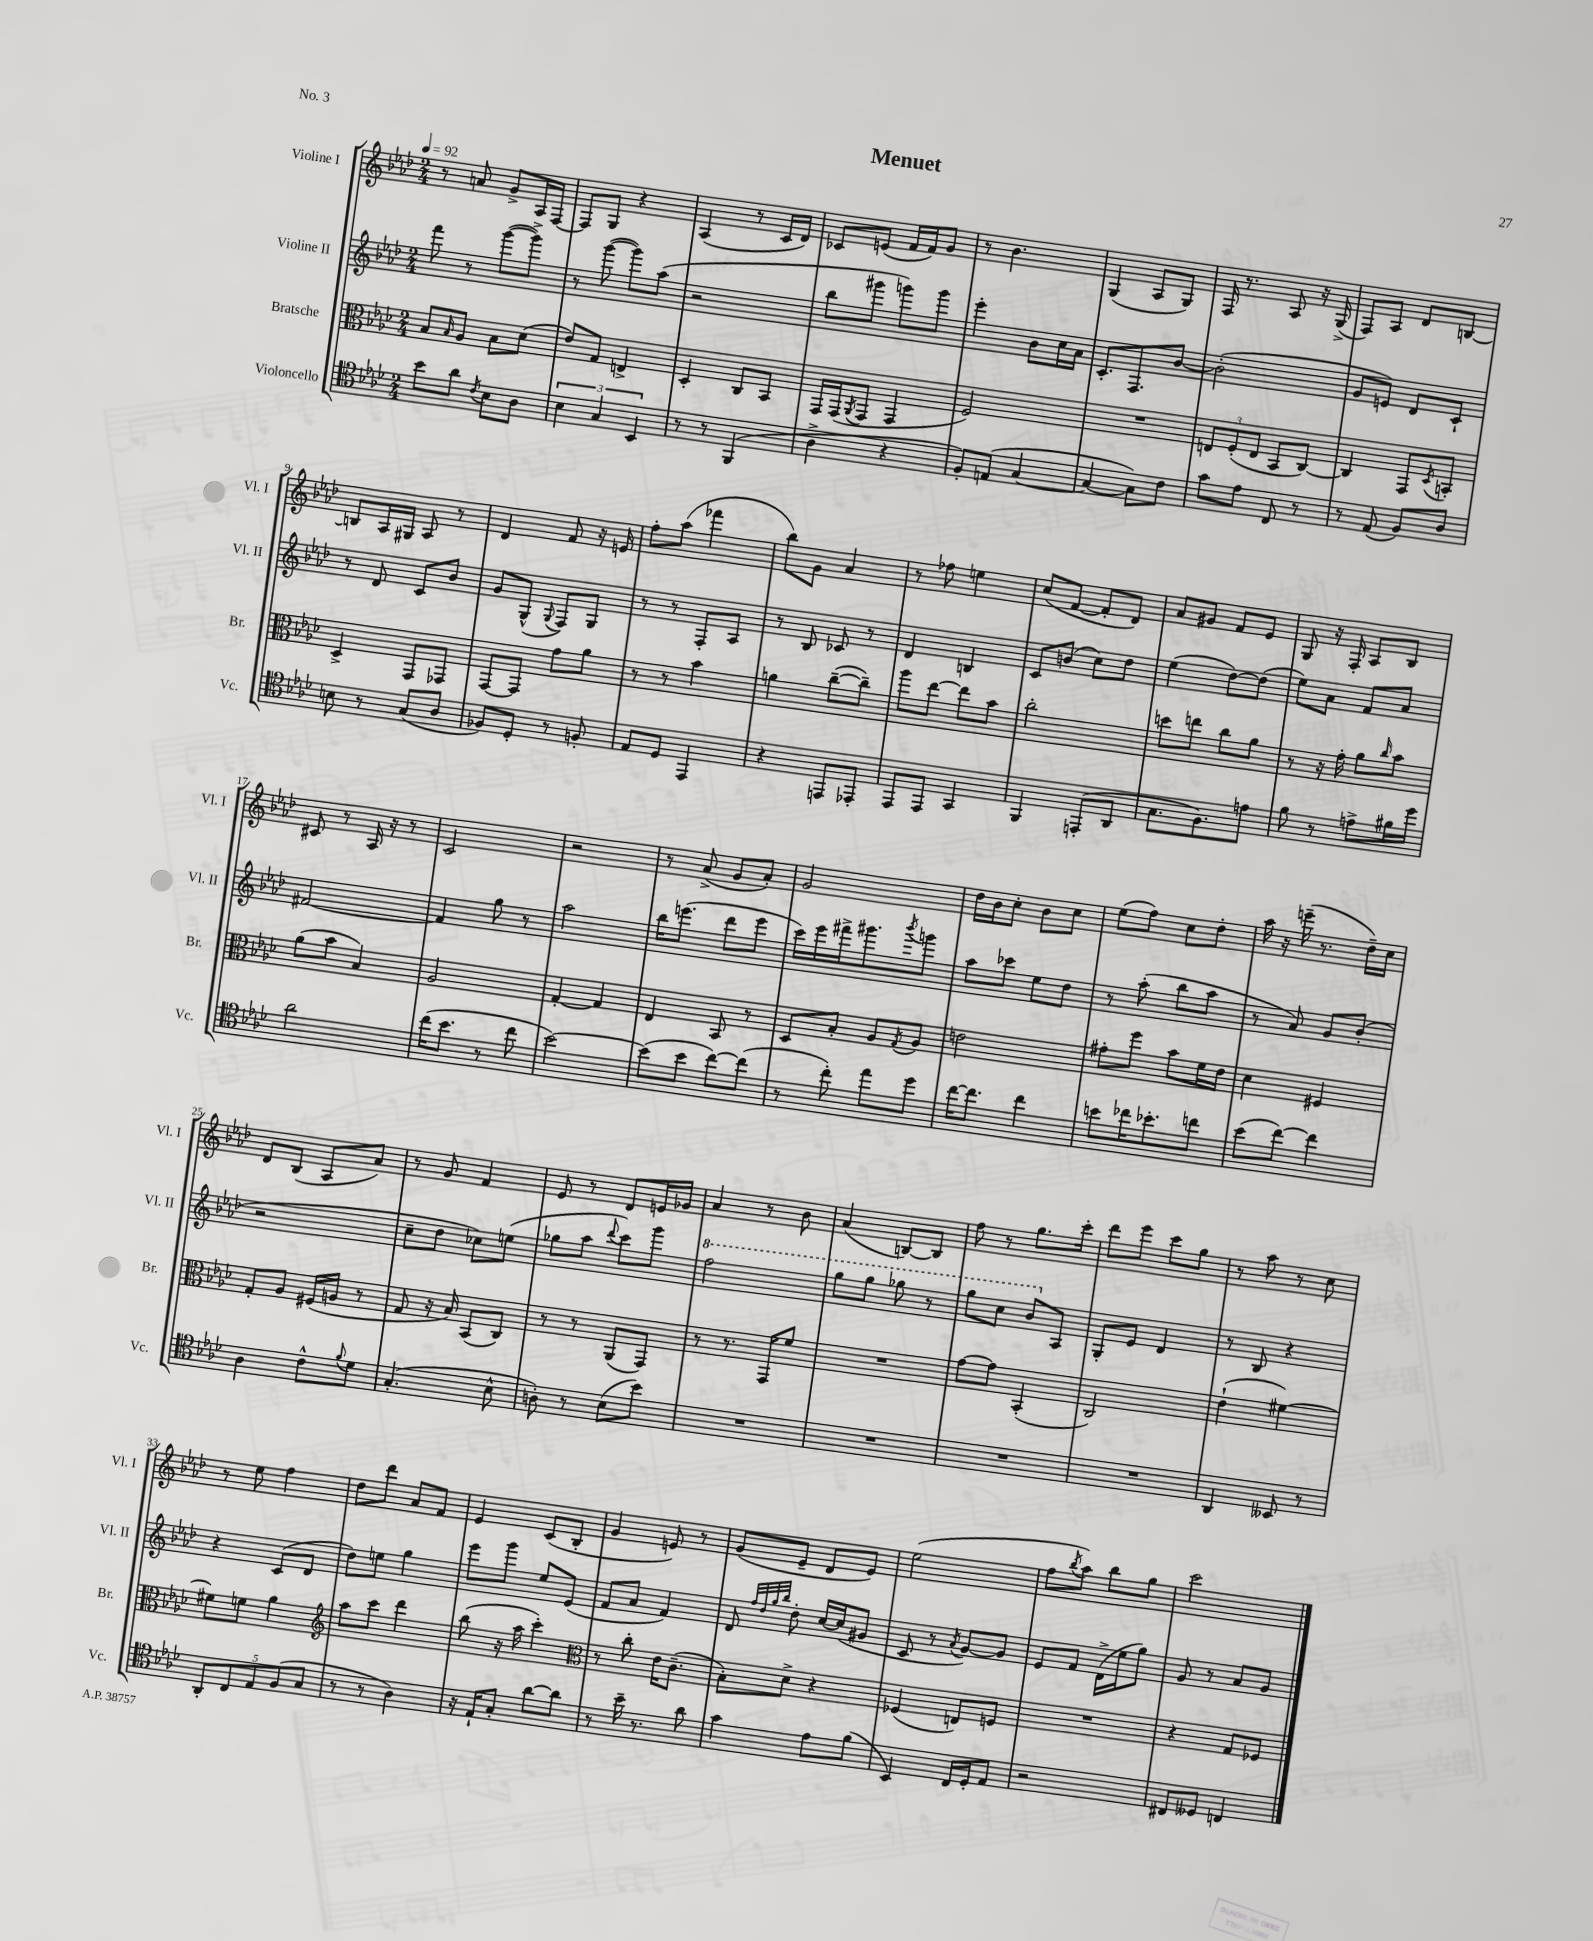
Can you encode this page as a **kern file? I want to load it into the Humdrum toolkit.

**kern	**kern	**kern	**kern
*part4	*part3	*part2	*part1
*staff4	*staff3	*staff2	*staff1
*I"Violoncello	*I"Bratsche	*I"Violine II	*I"Violine I
*I'Vc.	*I'Br.	*I'Vl. II	*I'Vl. I
*clefC4	*clefC3	*clefG2	*clefG2
*k[b-e-a-d-]	*k[b-e-a-d-]	*k[b-e-a-d-]	*k[b-e-a-d-]
*M2/4	*M2/4	*M2/4	*M2/4
*MM92	*MM92	*MM92	*MM92
=1	=1	=1	=1
8b-\L	8B-/L	8fff\	8r
.	16qqB-/	.	.
8a-\J	8A-/J	8r	8an/
8qc/	.	.	.
8B-\L	8B-\L	([8ggg\L	8g^/L
8A-\J	(8d-\J	8ggg^\J])	16A-/L
.	.	.	[16F/JJ
=2	=2	=2	=2
6B-\	8e-/L)	8r	8F/L]
.	8G/J	([8ggg\	8G/J
6G/	.	.	.
.	4En^/	8ggg\L])	4r
6BB-/	.	.	.
.	.	(8aa-\J	.
=3	=3	=3	=3
8r	4D-'/	2r	(4A-/
8r	.	.	.
(4FF/	8C/L	.	8r
.	8BB-/J	.	16c/LL
.	.	.	16d-/JJ)
=4	=4	=4	=4
4A-^\	16GG/LL	8bb-\L	8c-X/L
.	(16GG/J	.	.
.	8qAA-/	.	.
.	8GG/J	8ggg#X\J	(8en/J
4r	4GG/	8gggn\L)	16f/LL
.	.	.	16f/J)
.	.	8ggg\J	8g/J
=5	=5	=5	=5
8F'/L)	2F/)	4eee-'\	8r
(8En/J	.	.	4.b-\
[4G/	.	8b-\L	.
.	.	16cc\L	.
.	.	16a-\JJ	.
=6	=6	=6	=6
4G/_	2r	8.c'/L	(4G/
.	.	8.F/	.
8G\L])	.	.	8A-/L
8c\J	.	[8b-/J	8G/J)
=7	=7	=7	=7
8g\L	12En/L	(2b-'\]	16F/
.	.	.	8.r
.	(12F'/	.	.
8e-\J	.	.	.
.	12E/J	.	.
8C/	8BB-/L	.	8A-/
8r	[8C/J)	.	16r
.	.	.	(16G^/
=8	=8	=8	=8
8r	4C/]	8g/L	8F/L)
(8E-/	.	8en/J)	8A-/J
8F/L)	8GG/L	8d-/L	8d-/L
.	8qD-/	.	.
8A-/J	8BBn'/J	8c`/J	[8Bn/J
!!LO:LB:g=z
=9	=9	=9	=9
8Bn\	4D-^/	8r	8Bn/L]
8r	.	8d-/	16A-/L
.	.	.	16G#X/JJ
(8G/L	8GG/L	8c/L	8A-/
8A-/J	8GG-X/J	8b-/J	8r
=10	=10	=10	=10
8F-X/L)	[8GG/L	8g/L	4d-/
8D-'/J	8GG/J]	(8G^^/J	.
.	.	8qqG/	.
8r	8g\L	8F/L)	8f/
8Fn'/	8a-\J	8G/J	16r
.	.	.	16en/
=11	=11	=11	=11
8E-/L	8r	8r	8ff'\L
8D-/J	8r	8r	(8aa-\J
4EE-/	4b-\	8F'/L	4fff-X\
.	.	8A-/J	.
=12	=12	=12	=12
4r	4an\	8r	8bb-\L)
.	.	8B-/	8g\J
8EEn/L	([8cc~\L	8c-X/	4a-/
8EE-X'/J	8cc~\J])	8r	.
=13	=13	=13	=13
8EE-/L	8aa-\L	4d-/	8r
8EE-/J	[8ee-\J	.	8ff-X\
4GG/	8ee-\L]	4Bn/	4een\
.	8b-\J	.	.
=14	=14	=14	=14
4FF/	2cc'\	8c/L	(8cc/L
.	.	(8bn/J	[8f/J
(8EEn'/L	.	8cc\L)	8f'/L]
8AA-/J	.	8dd-\J	8d-/J)
=15	=15	=15	=15
8.G\L	8ddn\L	(4ee-\	8a-/L
.	8een\J	.	8g#X/J
8.F\)	.	.	.
.	8cc\L	[8dd-\L)	8f/L
8en\J	8a-\J	(8dd-\J]	8e-/J
=16	=16	=16	=16
8f\	8r	8ee-\L)	8G/
8r	16r	8a-\J	16r
.	16g'\	.	16F'/
8en^\L	8a-\L	8f/L	8A-/L
.	16qqcc/	.	.
16f#X\L	8b-\J	8a-/J	8B-/J
16dd-\JJ	.	.	.
!!LO:LB:g=z
=17	=17	=17	=17
2a-\	(8a-\L	[2f#X/	8c#X/
.	8b-\J	.	8r
.	4B-/)	.	16A-/
.	.	.	16r
.	.	.	8r
=18	=18	=18	=18
(16cc\KL	2A-/	4f#/]	2c/
8.b-\J	.	.	.
8r	.	8gg\	.
8cc\	.	8r	.
=19	=19	=19	=19
[2b-\)	[4G'/	2aa-\	2r
.	4G/]	.	.
=20	=20	=20	=20
(8b-\L]	4E-/	16bb-\KL	8r
.	.	(8.eeen\J	.
8b-\J	.	.	(8a-^/
[8cc\L)	8BB-/	8ddd-\L	8g/L
(8cc\J]	8r	8eee\J	8a-'/J)
=21	=21	=21	=21
8r	8D-/L	16ccc\LL)	2g/
.	.	16eee-\	.
8cc'\)	8B-'/J	16fff#X^\J	.
.	.	8.ggg#X\	.
8ee-\L	8A-/L	.	.
.	8qG/	8qbbb-/	.
8dd-\J	8A-/J	8gggn\J	.
=22	=22	=22	=22
[16cc\KL	2en\	8aa-\L	16dd-\LL
8.cc\J]	.	.	16b-\J
.	.	8ccc-X\J	8cc'\J
4cc\	.	8ee-\L	8b-\L
.	.	8dd-\J	8cc\J
=23	=23	=23	=23
8bn\L	8g#X'\L	8r	(8ee-\L
16cc-X\K	8ff\J	(8aa-'\	8ff\J)
8.b-X'\	.	.	.
.	8b-\L	8bb-\L	8cc\L
8ccn\J	16f\L	8aa-\J	8dd-'\J
.	16e-\JJ	.	.
=24	=24	=24	=24
(8b-\L	4d-\	8r	16aa-\
.	.	.	16r
[8cc\J)	.	8a-/)	(16eeen~\
.	.	.	8.r
4cc\]	4F#X/	8g/L	.
.	.	(8b-'/J	16dd-~\LL)
.	.	.	16cc\JJ
!!LO:LB:g=z
=25	=25	=25	=25
4A-\	8G'/L	2r	8d-/L
.	8A-/J	.	(8B-/J
8c^^\L	(16F#X/LL	.	8A-/L
.	16An/JJ	.	.
8qqf/	.	.	.
8d-\J	8r	.	8a-/J)
=26	=26	=26	=26
(4.G'/	8G/	8cc~\L	8r
.	16r	8dd-\J	8g/
.	16B-/)	.	.
.	(8BB-/L	8cc-X\L)	4f/
8B-^^\	8C/J)	(8een\J	.
=27	=27	=27	=27
8An'\)	8r	8gg-X\L	8e-/
8r	8r	8aa-\J	8r
.	.	8qqddd-/	.
(8B-\L	(8AA-/L	8ccc\L)	8d-/L
8b-\J)	8GG/J)	8ggg\J	16en/L
.	.	.	16g-X/JJ
=28	=28	=28	=28
*	*	*8va	*
2r	8r	2fff\	4a-/
.	8.r	.	.
.	.	.	8r
.	16GG/KL	.	.
.	8f/J	.	8b-\
=29	=29	=29	=29
2r	2r	8ggg\L	(4a-/
.	.	8ggg\J	.
.	.	8ggg-X\	[8Bn/L)
.	.	8r	8B/J]
=30	=30	=30	=30
2r	[8g\L	8ggg\L	8ff\
.	8g\J]	8ccc\J	8r
.	(4BB-'/	8bb-/L	8.gg\L
*	*	*X8va	*
.	.	8A-/J	.
.	.	.	16ccc'\Jk
=31	=31	=31	=31
2r	2C/)	8G'/L	8ddd-\L
.	.	8e-/J	8eee-\J
.	.	4d-/	8ccc\L
.	.	.	8gg\J
=32	=32	=32	=32
4AA-/	(4e-`\	8r	8r
.	.	8B-/	8aa-\
8BB--X/	[4f#X\)	4r	8r
8r	.	.	8cc\
!!LO:LB:g=z
=33	=33	=33	=33
10AA-'/L	8f#X\L]	4r	8r
10C/	.	.	.
.	8fn\J	.	8ee-\
10E-/	.	.	.
.	4a-\	(8c/L	4ff\
(10F/	.	.	.
.	.	8d-/J	.
10G/J	.	.	.
=34	=34	=34	=34
*	*clefG2	*	*
8r	8aa-\L	8dd-\L)	8dd-\L
8r	8ccc\J	8een\J	8ddd-\J
4A-\)	4ddd-\	4gg\	8a-/L
.	.	.	8f/J
=35	=35	=35	=35
16r	(8bb-\	8eee-\L	4e-/
16E-`/KL	.	.	.
8G'/J	16r	8ggg\J	.
.	16aa-\	.	.
[8a-\L	4ccc'\)	8ee-/L	(8c/L
8a-\J]	.	(8e-/J	8B-'/J
=36	=36	=36	=36
*	*clefC3	*	*
8r	8r	8f/L	4g/
16b-~\	8cc'\	8a-/J	.
8.r	.	.	.
.	16e-\KL	4f/)	8en/)
.	(8.c~\J	.	.
8a-\	.	.	8r
=37	=37	=37	=37
4g\	8B-'\L)	8d-/	(8g/L
.	.	32qqff/LLL	.
.	.	32qqdd-/	.
.	.	32qqgg/	.
.	.	32qqbb-/JJJ	.
.	8d-^\J	8dd-'\	8e-~/J
8e-\L	4r	[16cc/LL	8d-/L
.	.	(16cc/J]	.
(8f\J	.	8g#X/J	8e-/J)
=38	=38	=38	=38
4BB-/)	(4F-X/	8c/	(2ee-\
.	.	8r	.
.	.	8qa-/	.
16C/LL	8En/L)	[8g/L)	.
16D-'/J	.	.	.
8E-/J	8Fn/J	8g/J]	.
=39	=39	=39	=39
2r	2r	8e-/L	8ff\L
.	.	.	8qbb-/
.	.	8f/J	8aa-\J)
.	.	(16d-^\LL	8bb-\L
.	.	16ee-\J	.
.	.	8gg\J)	8gg\J
=40	=40	=40	=40
8C#X/L	4r	8g/	2ccc\
8D--X/J	.	8r	.
4Cn/	8G/L	8a-/L	.
.	8F-X/J	8g/J	.
==	==	==	==
*-	*-	*-	*-
